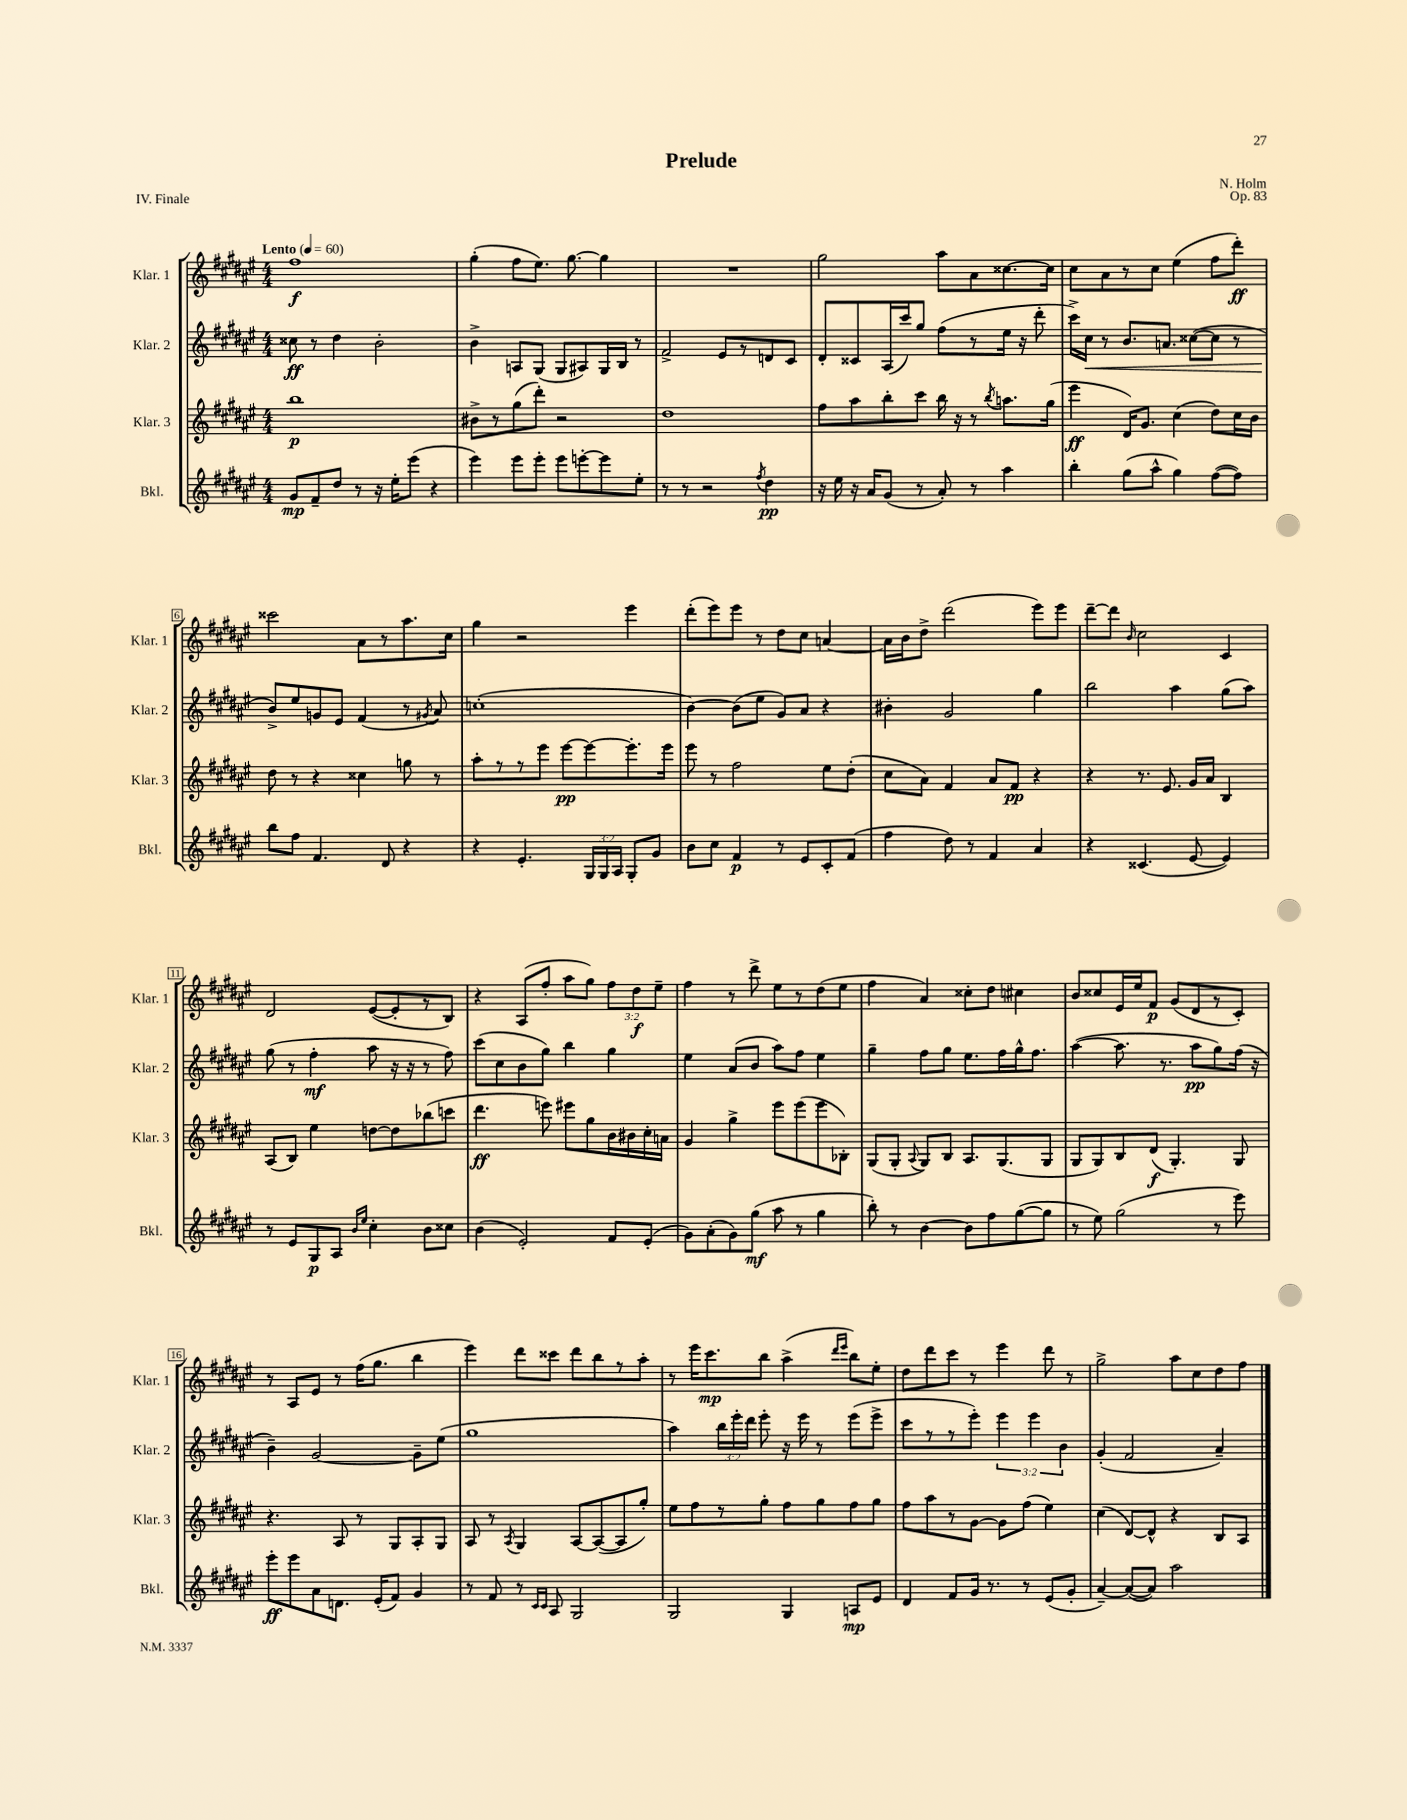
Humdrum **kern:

**kern	**kern	**kern	**kern
*staff4	*staff3	*staff2	*staff1
*clefG2	*clefG2	*clefG2	*clefG2
*k[f#c#g#d#a#e#]	*k[f#c#g#d#a#e#]	*k[f#c#g#d#a#e#]	*k[f#c#g#d#a#e#]
*M4/4	*M4/4	*M4/4	*M4/4
*MM60	*MM60	*MM60	*MM60
8g#/L	1bb	8cc##\	1ff#
8f#~/	.	8r	.
8dd#/J	.	4dd#\	.
8r	.	.	.
16r	.	2b'\	.
16ee#'\LK	.	.	.
(8eee#\J	.	.	.
4r	.	.	.
=	=	=	=
4eee#\)	8b#^\L	4b^\	(4gg#'\
.	8r	.	.
8eee#\L	(8gg#\	8A/L	8ff#\L
8eee#'\J	8ddd#'\J)	(8G#/J	8.ee#\J)
8eee#\L	2r	8G#/L	.
.	.	.	[8.gg#\
[8eee'\	.	8A#/)	.
8eee\]	.	16G#/L	4gg#\]
.	.	16B/JJ	.
8ee#'\J	.	8r	.
=	=	=	=
8r	1dd#	2f#^/	1r
8r	.	.	.
2r	.	.	.
.	.	8e#/L	.
.	.	8r	.
8qff#/	.	.	.
4dd#\	.	8d/	.
.	.	8c#/J	.
=	=	=	=
16r	8ff#\L	8d#'/L	2gg#\
16ee#\	.	.	.
16r	8aa#\	8c##/	.
16a#/LK	.	.	.
(8g#/J	8bb'\	(16A#/L	.
.	.	16ccc#/J)	.
8r	8ccc#\J	8gg#/J	.
8a#'/)	16bb\	(8ff#\L	8aa#\L
.	16r	.	.
8r	8r	8r	8a#\
.	8qbb/	.	.
4aa#\	8.aa\L	16ee#\Jk	[8.cc##\
.	.	16r	.
.	.	8ddd#'\	.
.	(16gg#\Jk	.	16cc##\]Jk
=	=	=	=
4bb'\	4eee#\	16ccc#^\LL)	8cc#\L
.	.	16cc#\JJ	.
.	.	8r	8a#\
(8gg#\L	16d#/LK)	8.b/L	8r
.	8.g#/J	.	.
8aa#^^\J	.	.	8cc#\J
.	.	8.a/J	.
4gg#\)	(4cc#\	.	(4ee#\
.	.	([8cc##\L	.
([8ff#\L	8dd#\L)	8cc##\]J	8ff#\L
8ff#\]J)	16cc#\L	8r	8ddd#'\J)
.	16b\JJ	.	.
=	=	=	=
8bb\L	8dd#\	8b^/L)	2ccc##\
8ff#\J	8r	8ee#/	.
4.f#/	4r	8g/	.
.	.	8e#/J	.
.	4cc##\	(4f#/	8a#\L
8d#/	.	.	8r
4r	8gg\	8r	8.aa#\
.	.	8qg#/	.
.	8r	8a#/)	.
.	.	.	16cc#\Jk
=	=	=	=
4r	8aa#'\L	(1cc'	4gg#\
.	8r	.	.
4.e#'/	8r	.	2r
.	8eee#\J	.	.
.	[8eee#\L	.	.
24G#/LL	8eee#\_	.	.
24G#/	.	.	.
24A#/JJ	.	.	.
8G#'/L	8.eee#'\]	.	4eee#\
8g#/J	.	.	.
.	16eee#\Jk	.	.
=	=	=	=
8b\L	8eee#\	[4b\)	(8ddd#'\L
8cc#\J	8r	.	8eee#\)
4f#/	2ff#\	(8b\]L	8eee#\J
.	.	8ee#\J	8r
8r	.	8g#/L)	8dd#\L
8e#/L	.	8a#/J	8cc#\J
8c#'/	8ee#\L	4r	[4a/
(8f#/J	(8dd#'\J	.	.
=	=	=	=
4ff#\	8cc#\L	4b#'\	16a\]LL
.	.	.	16b\J
.	8a#\J)	.	8dd#^\J
8dd#\)	4f#/	2g#/	(2ddd#\
8r	.	.	.
4f#/	8a#/L	.	.
.	8f#/J	.	.
4a#/	4r	4gg#\	8eee#\L)
.	.	.	8eee#\J
=	=	=	=
4r	4r	2bb\	[8ddd#~\L
.	.	.	8ddd#\]J
.	.	.	16qqb/
(4.c##/	8.r	.	2cc#\
.	8.e#/	.	.
.	.	4aa#\	.
[8e#/	16g#/LL	.	.
.	16a#/JJ	.	.
4e#/])	4B/	(8gg#\L	4c#/
.	.	8aa#\J)	.
=	=	=	=
8r	(8A#/L	(8gg#\	2d#/
8e#/L	8B/J)	8r	.
8G#/	4ee#\	4ff#'\	.
8A#/J	.	.	.
16qqb/LL	.	.	.
16qqee#/JJ	.	.	.
4cc#'\	[8dd\L	8aa#\	([8e#/L
.	8dd\]	16r	8e#'/]
.	.	16r	.
8b\L	(8bb-\	8r	8r
8cc##\J	8ccc\J	8ff#\)	8B/J)
=	=	=	=
(4b\	4.ddd#\	(8ccc#\L	4r
.	.	8cc#\	.
2e#'/)	.	8b\	(8A#/L
.	8eee\)	8gg#\J)	8ff#'/J
.	8eee#\L	4bb\	8aa#\L
.	8gg#\	.	8gg#\J)
8f#/L	16b\L	4gg#\	12ff#\L
.	16b#\	.	.
.	.	.	12dd#\
(8e#'/J	16cc#'\	.	.
.	.	.	12ee#~\J
.	16a\JJ	.	.
=	=	=	=
8g#\L)	4g#/	4ee#\	4ff#\
(8a#'\	.	.	.
8g#\)	4gg#^\	(8a#/L	8r
(8gg#\J	.	8b/J	8ddd#^\
8aa#\	8eee#\L	8aa#\L)	8ee#\L
8r	(8eee#\	8ff#\J	8r
4gg#\	8eee#\	4ee#\	(8dd#\
.	8B-'\J)	.	8ee#\J
=	=	=	=
8bb'\)	(8G#/L	4gg#~\	4ff#\
8r	8G#'/J	.	.
.	8qqA#/	.	.
[4b\	8G#/L)	8ff#\L	4a#/)
.	8B/J	8gg#\J	.
8b\]L	8.A#/L	8.ee#\L	8cc##'\L
8ff#\	.	.	8dd#\J
.	(8.G#/	16ff#\L	.
([8gg#\	.	16gg#^^\J	4cc#\
.	.	8.ff#\J	.
8gg#\]J	8G#/J	.	.
=	=	=	=
8r	8G#/L	([4aa#\	8b/L
8ee#\)	8G#/)	.	8cc##/
(2gg#\	8B/	8.aa#\]	16e#/L
.	.	.	16ee#/J
.	(8d#/J	.	8f#/J
.	.	8.r	.
.	4.G#'/)	.	(8g#/L
.	.	8aa#\L	8d#/
8r	.	8gg#\)	8r
8eee#\)	8G#/	(16ff#\Jk	8c#'/J)
.	.	16r	.
=	=	=	=
8eee#'\L	4.r	4b~\)	8r
8eee#\	.	.	8A#/L
8a#\	.	[2g#/	8e#/J
8.d\J	8A#/	.	8r
.	8r	.	(16ff#\LK
(16e#'/LK	.	.	8.gg#\J
8f#/J)	8G#/L	.	.
4g#/	8A#'/	8g#~\]L	4bb\
.	8G#/J	(8ee#\J	.
=	=	=	=
8r	8A#/	1gg#	4eee#\)
8f#/	8r	.	.
.	8qA#/	.	.
8r	4G#/	.	8ddd#\L
16qqc#/LL	.	.	.
16qqc#/JJ	.	.	.
8A#/	.	.	8ccc##\J
2G#/	[8A#/L	.	8ddd#\L
.	(8A#/_	.	8bb\
.	8A#/]	.	8r
.	8gg#'/J)	.	8aa#'\J
=	=	=	=
2G#/	8ee#\L	4aa#\)	8r
.	8ff#\	.	16eee#\LK
.	.	.	8.ccc#\
.	8r	24bb\LL	.
.	.	24eee#'\	.
.	.	24ddd#\JJ	.
.	8gg#'\J	8eee#'\	8bb\J
4G#/	8ff#\L	16r	(4aa#^\
.	.	16eee#\	.
.	8gg#\	8r	.
.	.	.	16qqddd#/LL
.	.	.	16qqeee#/JJ
8A/L	8ff#\	(8eee#\L	8bb\L)
8e#/J	8gg#\J	8eee#^\J	8ee#'\J
=	=	=	=
4d#/	8ff#\L	8ccc#\L	8dd#\L
.	8aa#\	8r	8ddd#\
8f#/L	8r	8r	8ccc#\J
16g#/Jk	[8g#\J	8eee#'\J)	8r
8.r	.	.	.
.	8g#\]L	6eee#\	4eee#\
8r	(8ff#\J	.	.
.	.	6eee#\	.
(8e#/L	4ee#\)	.	8ddd#\
.	.	6b\	.
8g#'/J	.	.	8r
=	=	=	=
[4a#~/)	(4cc#\	(4g#'/	2gg#^\
(8a#/_L	[8d#/L)	2f#/	.
8a#/]J)	8d#^^/]J	.	.
2aa#\	4r	.	8aa#\L
.	.	.	8cc#\
.	8B/L	4a#~/)	8dd#\
.	8A#/J	.	8ff#\J
==	==	==	==
*-	*-	*-	*-
